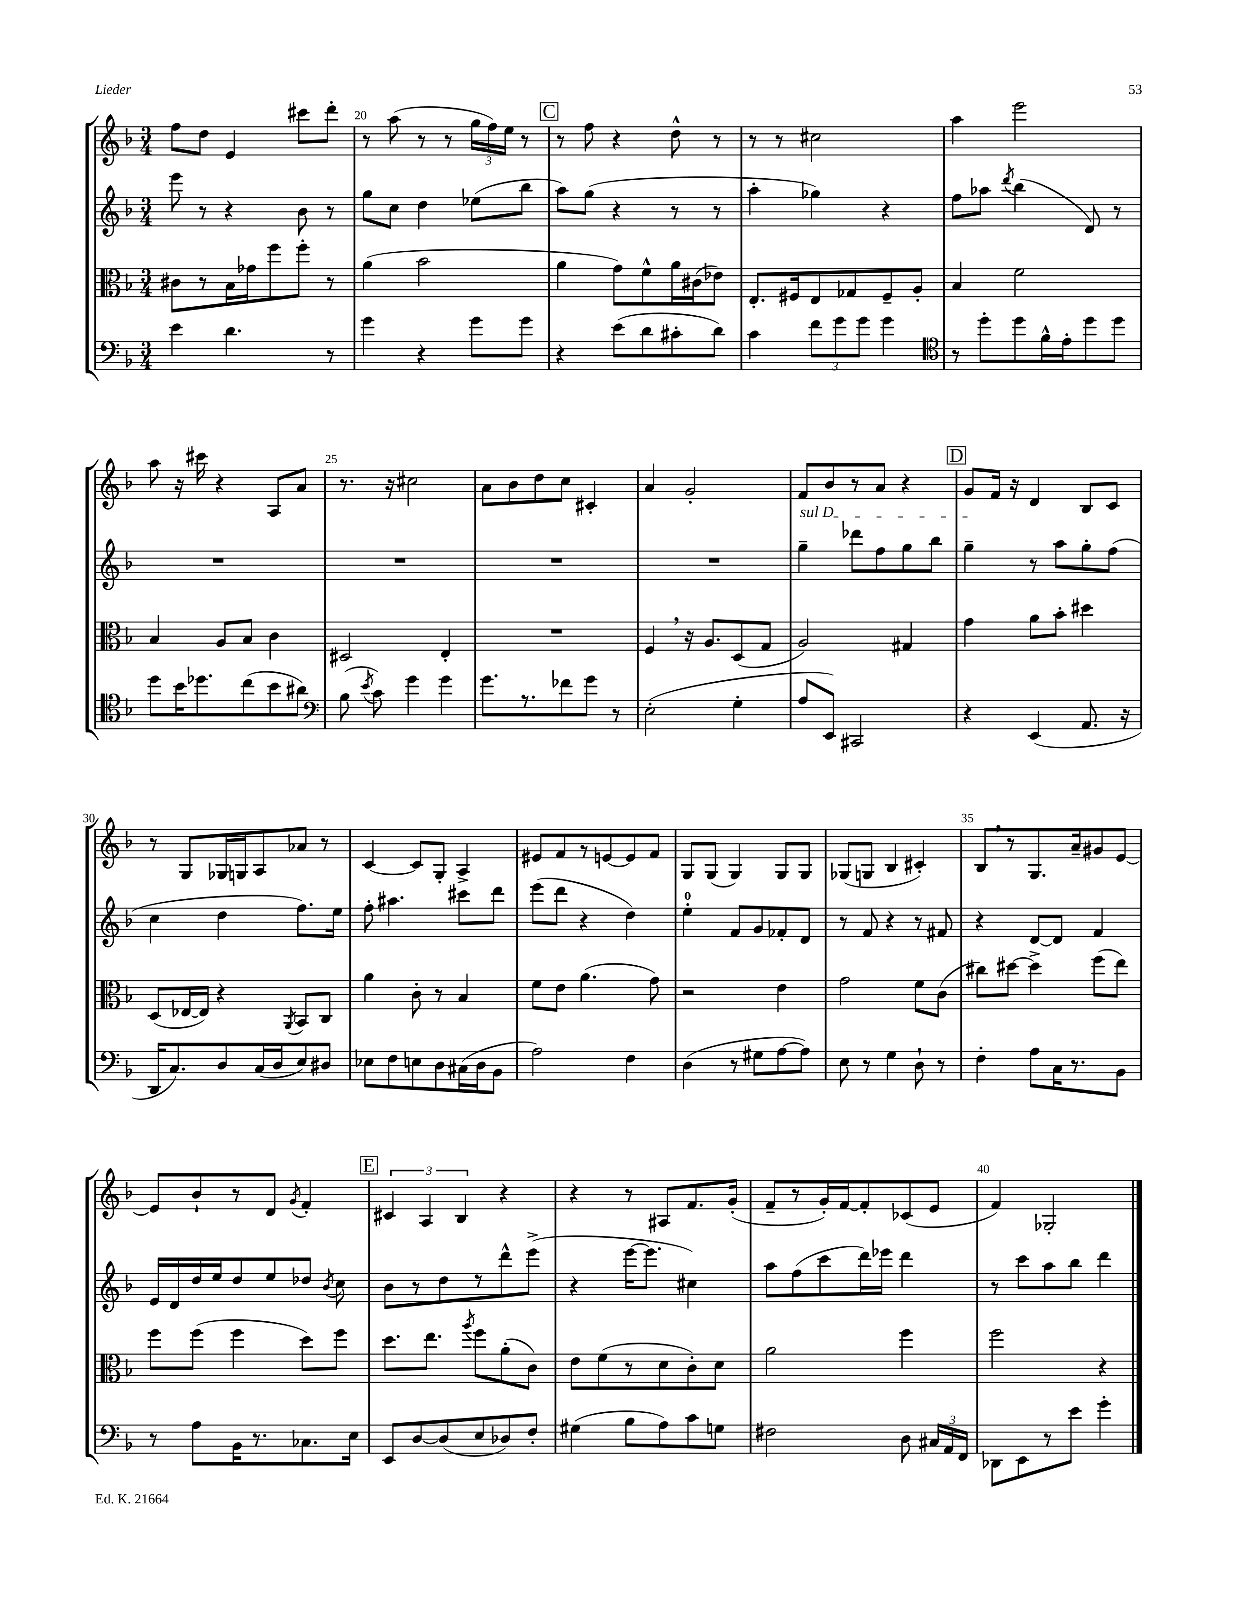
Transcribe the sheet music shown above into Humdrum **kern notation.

**kern	**kern	**kern	**kern
*staff4	*staff3	*staff2	*staff1
*clefF4	*clefC3	*clefG2	*clefG2
*k[b-]	*k[b-]	*k[b-]	*k[b-]
*M3/4	*M3/4	*M3/4	*M3/4
4e	8c#	8eee	8ff
.	8r	8r	8dd
4.d	16B-	4r	4e
.	16g-	.	.
.	8ff	.	.
.	8ff'	8b-	8ccc#
8r	8r	8r	8ddd'
=	=	=	=
4g	(4a	8gg	8r
.	.	8cc	(8aa
4r	2b-	4dd	8r
.	.	.	8r
8g	.	(8ee-	24gg
.	.	.	24ff)
.	.	.	24ee
8g	.	8bb-	8r
=	=	=	=
4r	4a	8aa)	8r
.	.	(8gg	8ff
(8e	8g)	4r	4r
8d	8f^^	.	.
8c#'	16a	8r	8dd^^
.	(16c#	.	.
8d)	8e-)	8r	8r
=	=	=	=
4c	8.E'	4aa'	8r
.	.	.	8r
.	16F#	.	.
12f	8E	4gg-)	2cc#
12g	.	.	.
.	8G-	.	.
12g	.	.	.
4g	8F#~	4r	.
.	8A'	.	.
=	=	=	=
*clefC4	*	*	*
8r	4B-	8ff	4aa
8dd'	.	8aa-	.
.	.	8qddd	.
8dd	2f	(4bb-	2eee
16f^^	.	.	.
16e'	.	.	.
8dd	.	8d)	.
8dd	.	8r	.
=	=	=	=
8dd	4B-	2.r	8aa
16b-	.	.	16r
8.dd-	.	.	16ccc#
.	8A	.	4r
(8cc	8B-	.	.
8b-	4c	.	8A
8a#)	.	.	8a
=	=	=	=
*clefF4	*	*	*
(8B-	2D#	2.r	8.r
8qe	.	.	.
8c)	.	.	.
.	.	.	16r
4g	.	.	2cc#
4g	4E'	.	.
=	=	=	=
8.g	2.r	2.r	8a
.	.	.	8b-
8.r	.	.	.
.	.	.	8dd
8f-	.	.	8cc
8g	.	.	4c#'
8r	.	.	.
=	=	=	=
(2E'	4F	2.r	4a
.	16r	.	2g'
.	8.A	.	.
4G'	(8D	.	.
.	8G	.	.
=	=	=	=
8A	2A)	4gg~	8f
8EE)	.	.	8b-
2CC#	.	8ddd-	8r
.	.	8ff	8a
.	4G#	8gg	4r
.	.	8bb-	.
=	=	=	=
4r	4g	4gg~	8g
.	.	.	16f
.	.	.	16r
(4EE	8a	8r	4d
.	8b-'	8aa	.
8.AA	4dd#	8gg'	8B-
.	.	(8ff	8c
16r	.	.	.
=	=	=	=
16DD	(8D	4cc	8r
8.C)	.	.	.
.	[16E-	.	8G
.	16E-])	.	.
8D	4r	4dd	16G-
.	.	.	16G
(16C	.	.	8A
16D	.	.	.
.	8qAA	.	.
8E)	8BB-	8.ff)	8a-
8D#	8C	.	8r
.	.	16ee	.
=	=	=	=
8E-	4a	8ff'	[4c
8F	.	4.aa#	.
8E	8c'	.	8c]
8D	8r	.	8G'
(16C#	4B-	8ccc#	4A^
16D	.	.	.
8BB-	.	8ddd	.
=	=	=	=
2A)	8f	(8eee	8e#
.	8e	8ddd	8f
.	(4.a	4r	8r
.	.	.	[8e
4F	.	4dd)	8e]
.	8g)	.	8f
=	=	=	=
(4D	2r	4ee'	8G
.	.	.	(8G
8r	.	8f	4G)
8G#	.	8g	.
[8A	4e	8f-'	8G
8A])	.	8d	8G
=	=	=	=
8E	2g	8r	(8G-
8r	.	8f	8G
4G	.	4r	4B-
8D`	8f	8r	4c#')
8r	(8c	8f#	.
=	=	=	=
4F'	8cc#)	4r	8B-
.	[8dd#	.	8r
8A	4dd#^]	[8d	8.G
16C	.	8d]	.
8.r	.	.	16a~
.	(8ff	4f	8g#
8BB-	8ee)	.	[8e
=	=	=	=
8r	8ff	16e	8e]
.	.	16d	.
8A	(8ff	16dd	8b-`
.	.	16ee	.
16BB-	4ff	8dd	8r
8.r	.	.	.
.	.	8ee	8d
.	.	.	8qg
8.C-	8dd)	8dd-	4f'
.	.	8qb-	.
.	8ff	8cc	.
16E	.	.	.
=	=	=	=
8EE	8.dd	8b-	6c#
[8D	.	8r	.
.	.	.	6A
.	8.ee	.	.
(8D]	.	8dd	.
.	.	.	6B-
.	8qaa	.	.
8E	8ff	8r	.
8D-)	(8a'	8ddd^^	4r
8F'	8c)	(8eee^	.
=	=	=	=
(4G#	8e	4r	4r
.	(8f	.	.
8B-	8r	[16eee	8r
.	.	8.eee]	.
8A)	8d	.	8A#
8c	8c')	4cc#)	8.f
8G	8d	.	.
.	.	.	(16g'
=	=	=	=
2F#	2a	8aa	8f~
.	.	(8ff	8r
.	.	8ccc	16g')
.	.	.	[16f
.	.	16ddd)	8f']
.	.	16eee-	.
8D	4ff	4ddd	(8c-
24C#	.	.	8e
24AA	.	.	.
24FF	.	.	.
=	=	=	=
8DD-	2ff	8r	4f)
8EE	.	8ccc	.
8r	.	8aa	2G-'
8e	.	8bb-	.
4g'	4r	4ddd	.
==	==	==	==
*-	*-	*-	*-
